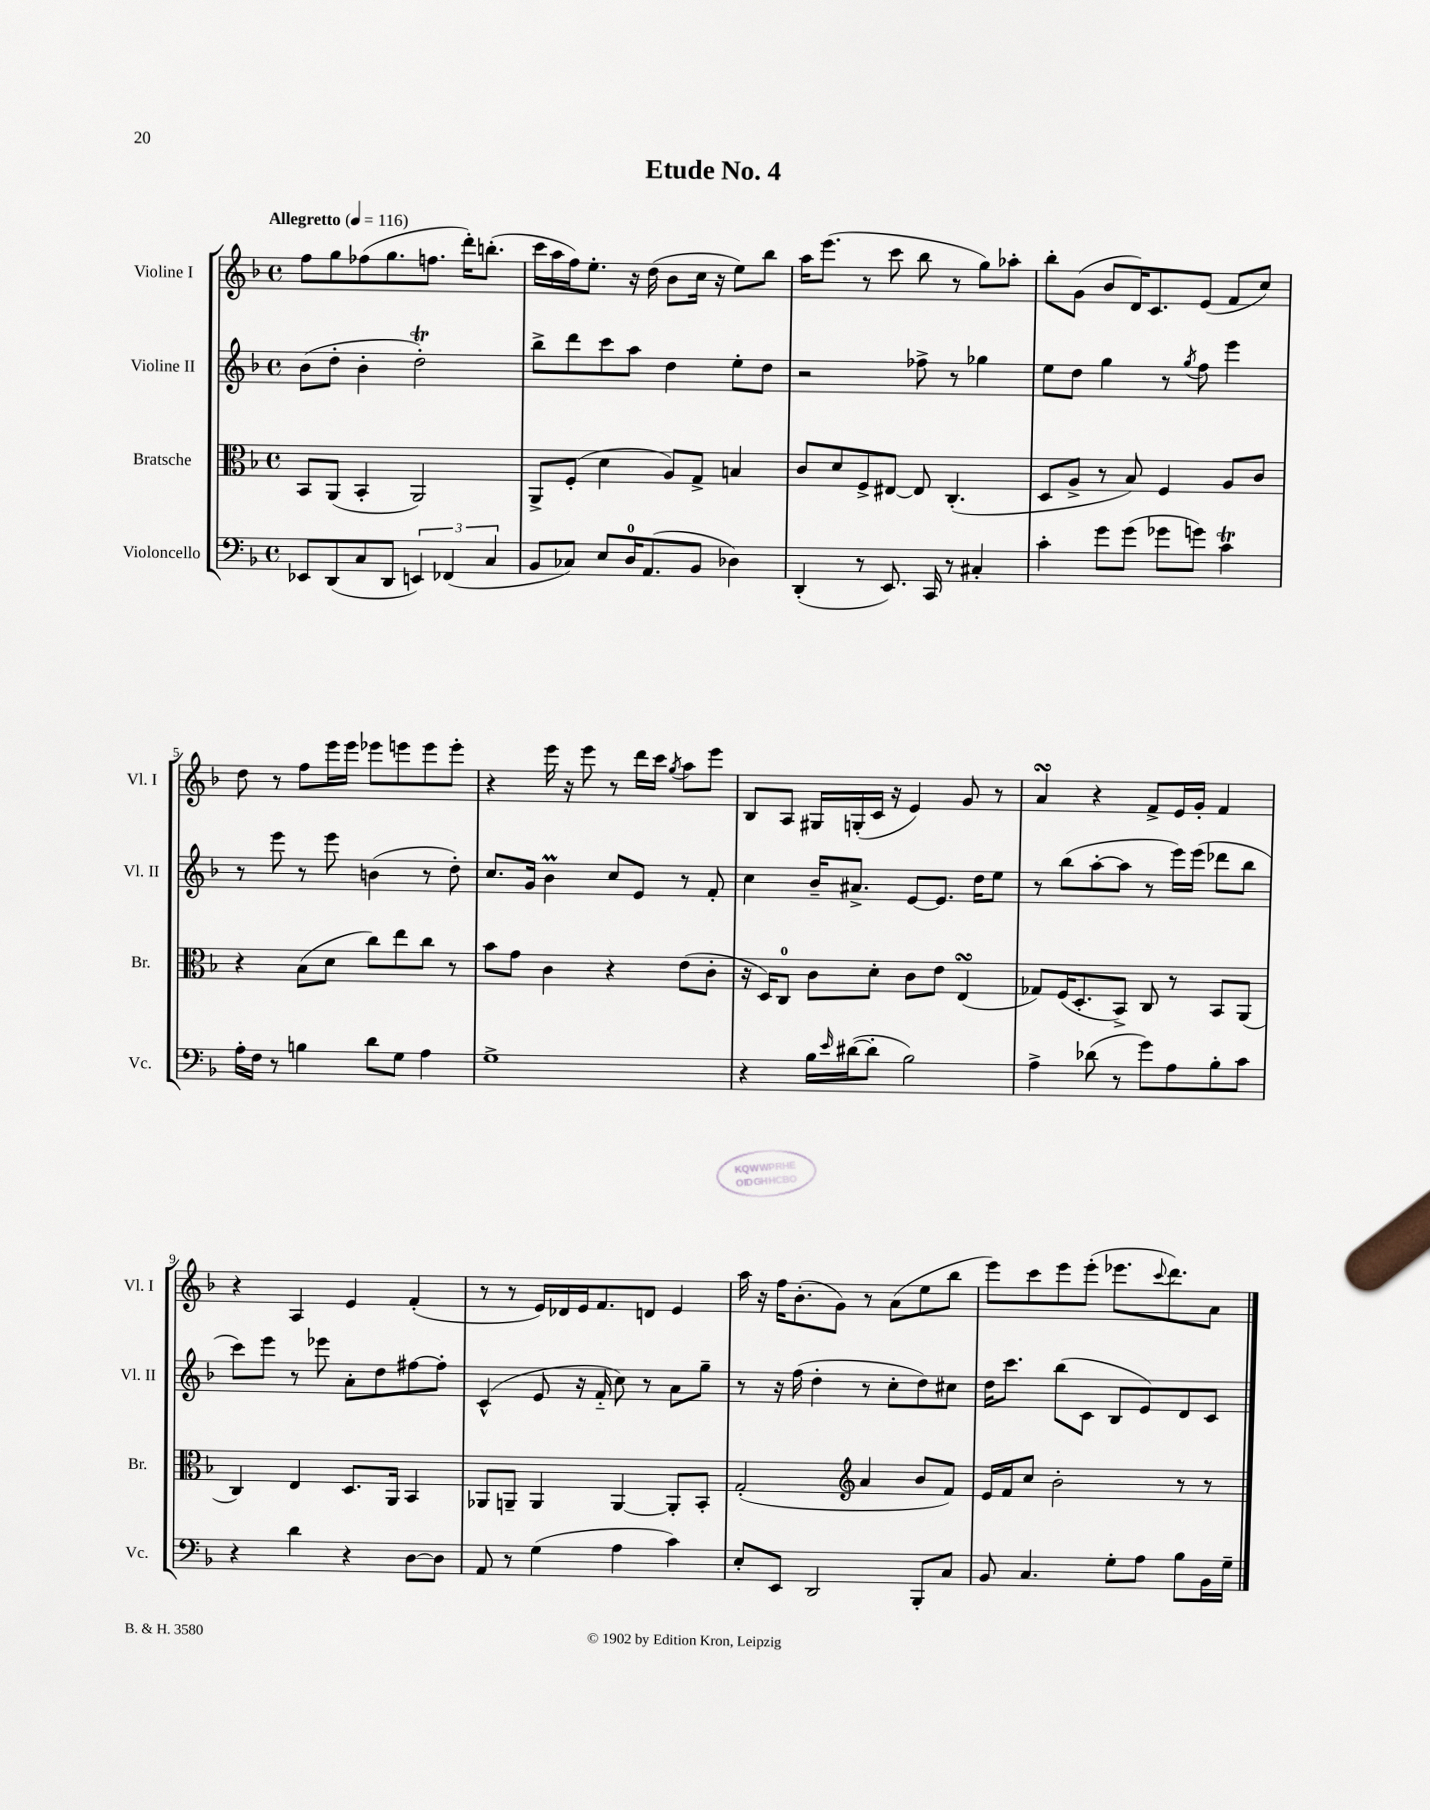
\header { title = "Etude No. 4" }
<<
\new StaffGroup <<
\new Staff = "s0" \with { instrumentName = "Violine I" shortInstrumentName = "Vl. I" } {
    \clef treble \key f \major \defaultTimeSignature \time 4/4 \tempo "Allegretto" 4 = 116
    f''8 g''8 fes''8( g''8. f''8. d'''16-.) b''8.-.( |
    c'''16 a''16 f''16) e''8.-. r16 d''16( bes'8 c''16 r16 e''8) bes''8 |
    a''16 e'''8.( r8 c'''8 bes''8 r8 g''8) aes''8-. |
    bes''8-. g'8( bes'8 d'16) c'8. e'8( f'8 c''8) |
    d''8 r8 f''8 e'''16 e'''16 ees'''8 e'''8 e'''8 e'''8-. |
    r4 e'''16 r16 e'''8 r8 d'''16 c'''16 \acciaccatura { g''8 } a''8 e'''8 |
    bes8 a8 gis16 g16-.( c'16 r16 e'4) g'8 r8 |
    a'4\turn r4 f'8-> e'16 g'16-. f'4 |
    r4 a4 e'4 f'4-.( |
    r8 r8 e'16) des'16 e'16 f'8. d'8 e'4 |
    a''16 r16 f''16 bes'8.-.( g'8) r8 a'8( e''8 bes''8 |
    e'''8) c'''8 e'''8 e'''8-.( ees'''8. \appoggiatura { c'''8 } d'''8.) a'8 \bar "|." |
}
\new Staff = "s1" \with { instrumentName = "Violine II" shortInstrumentName = "Vl. II" } {
    \clef treble \key f \major \defaultTimeSignature \time 4/4
    bes'8( d''8-. bes'4-. d''2-.\trill) |
    bes''8-> d'''8 c'''8 a''8 d''4 e''8-. d''8 |
    r2 fes''8-> r8 ges''4 |
    e''8 d''8 g''4 r8 \acciaccatura { g''8 } f''8 e'''4 |
    r8 e'''8 r8 e'''8 b'4( r8 d''8-.) |
    c''8. g'16 bes'4\prall c''8 e'8 r8 f'8-. |
    c''4 bes'16-- ais'8.-> e'8~ e'8. d''16 e''8 |
    r8 bes''8( a''8~-. a''8 r8 e'''16) e'''16( des'''8 bes''8 |
    c'''8) e'''8 r8 ees'''8 a'8-. d''8 fis''8~ fis''8-. |
    c'4-^( e'8 r16 f'16-_ c''8) r8 a'8 g''8-- |
    r8 r16 f''16( d''4-. r8 c''8-. d''8) cis''8 |
    d''16 c'''8. bes''8( c'8 bes8 e'8) d'8 c'8 \bar "|." |
}
\new Staff = "s2" \with { instrumentName = "Bratsche" shortInstrumentName = "Br." } {
    \clef alto \key f \major \defaultTimeSignature \time 4/4
    bes,8 a,8( bes,4-. a,2) |
    a,8-> f8-.( d'4 a8) g8-> b4 |
    c'8 d'8 f8-> eis8~ eis8 c4.-.( |
    d8 a8-> r8 bes8) f4 a8 c'8 |
    r4 bes8( d'8 c''8) e''8 c''8 r8 |
    bes'8 g'8 c'4 r4 e'8( c'8-. |
    r16 d16) c8-0 c'8 d'8-. c'8 e'8 e4\turn( |
    ges8) f16( d8.-. bes,8->) c8 r8 bes,8 a,8( |
    c4) e4 d8. a,16 bes,4 |
    aes,8 a,8-- a,4 a,4~ a,8-. bes,8-. |
    g2-.( \clef treble a'4 bes'8 f'8) |
    e'16 f'16 c''8 bes'2-. r8 r8 \bar "|." |
}
\new Staff = "s3" \with { instrumentName = "Violoncello" shortInstrumentName = "Vc." } {
    \clef bass \key f \major \defaultTimeSignature \time 4/4
    ees,8 d,8( c8 d,8 \tuplet 3/2 { e,4) fes,4( c4 } |
    bes,8 ces8) e8 d16-0 a,8.( bes,8 des4) |
    d,4-.( r8 e,8.) c,16 r8 cis4-. |
    c'4-. g'8 g'8( ges'8 g'8) c'4\trill |
    a16-. f16 r8 b4 d'8 g8 a4 |
    g1-> |
    r4 bes16 \grace { e'16 } dis'16~( dis'8-. bes2) |
    a4-> des'8( r8 g'8) a8 bes8-. c'8 |
    r4 d'4 r4 d8~ d8 |
    a,8 r8 g4( a4 c'4) |
    e8-. e,8 d,2 bes,,8-. c8 |
    bes,8 c4. g8-. a8 bes8 bes,16 g16-- \bar "|." |
}
>>
>>
